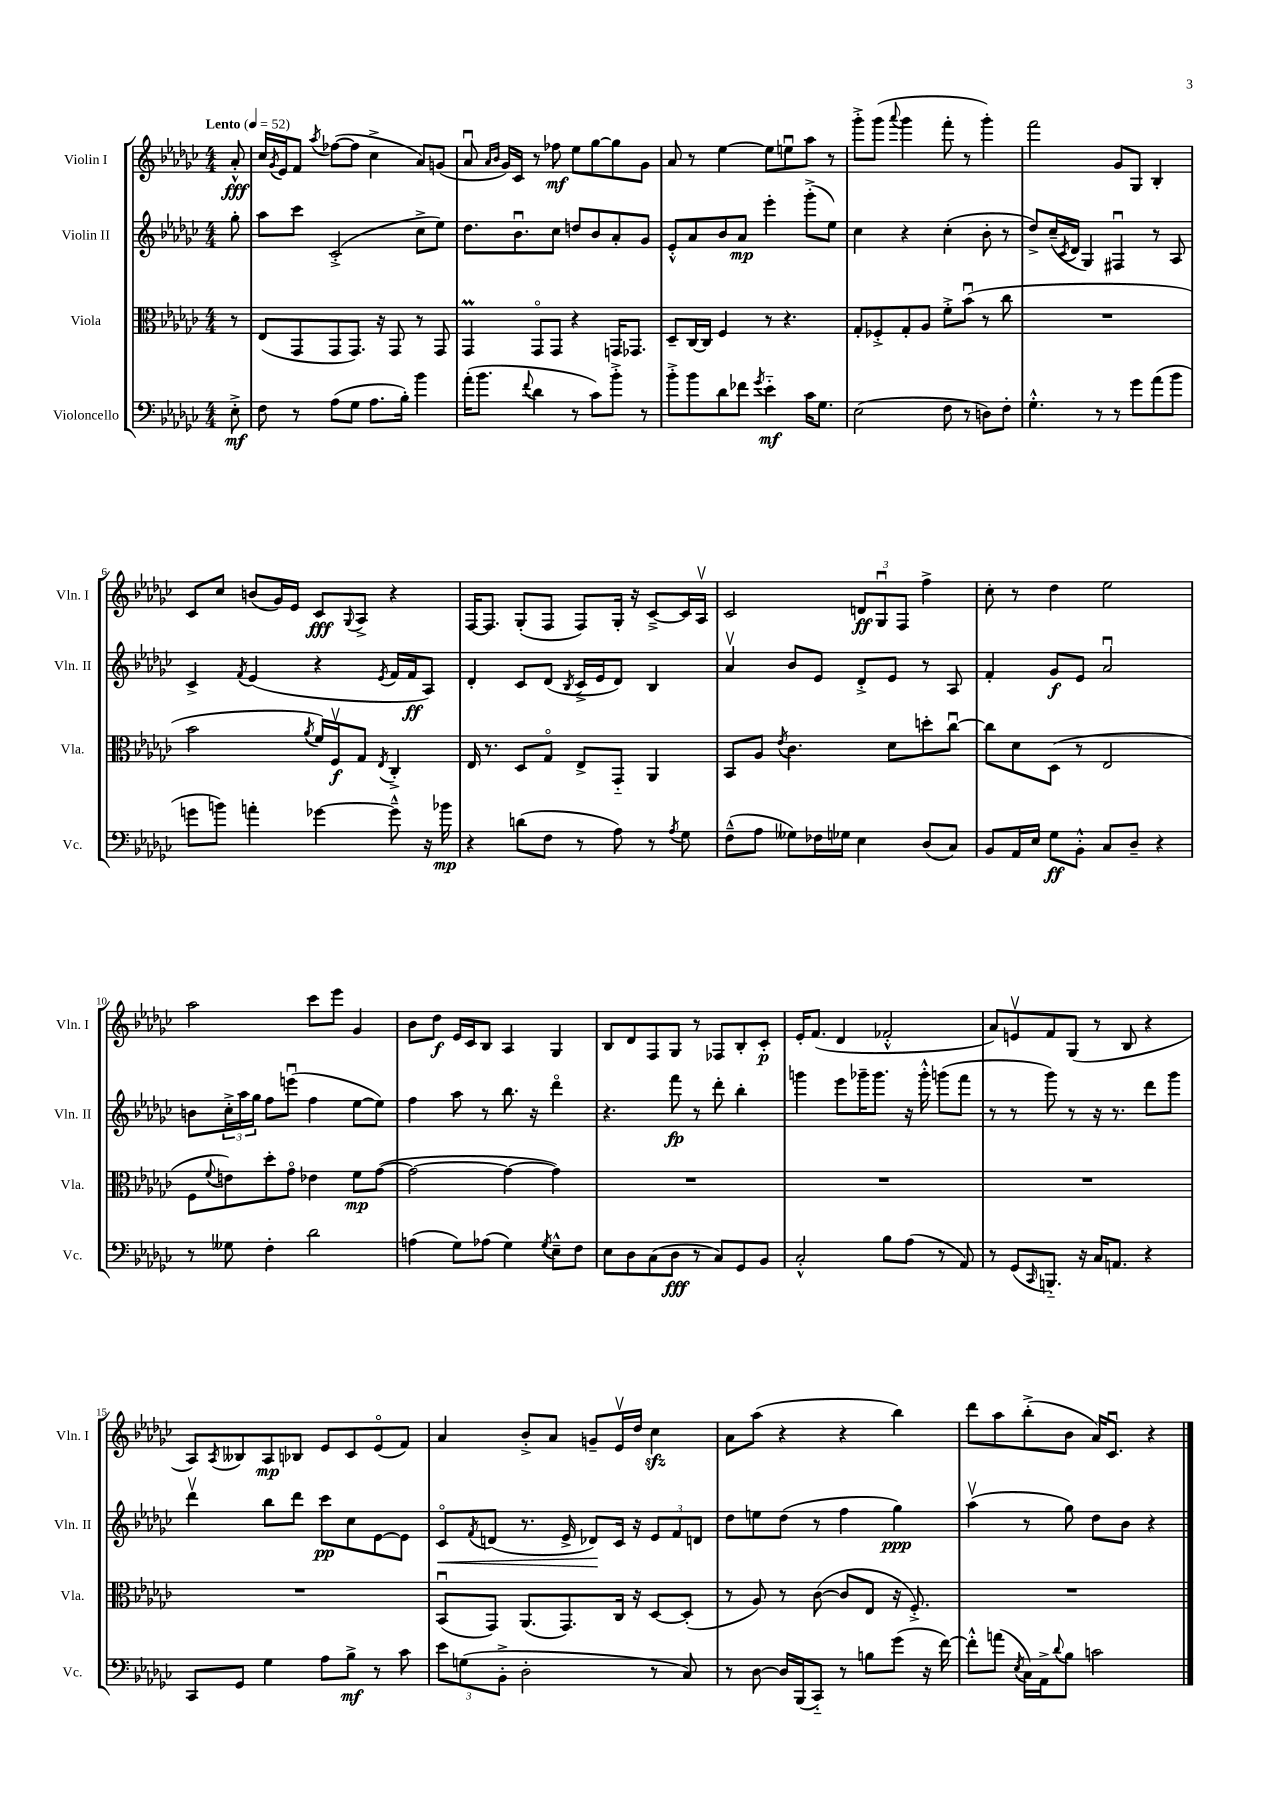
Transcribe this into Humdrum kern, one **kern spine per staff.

**kern	**kern	**kern	**kern
*staff4	*staff3	*staff2	*staff1
*clefF4	*clefC3	*clefG2	*clefG2
*k[b-e-a-d-g-c-]	*k[b-e-a-d-g-c-]	*k[b-e-a-d-g-c-]	*k[b-e-a-d-g-c-]
*M4/4	*M4/4	*M4/4	*M4/4
*MM52	*MM52	*MM52	*MM52
8E-'^	8r	8gg-'	8a-'^^
=	=	=	=
8F	(8E-	8aa-	16cc-
.	.	.	8qg-
.	.	.	16e-
8r	8GG-	8ccc-	8f
.	.	.	8qaa-
(8A-	8GG-	(2c-'^	([8ff-
8G-	8.GG-)	.	8ff-]
8.A-	.	.	4cc-^
.	16r	.	.
.	8GG-	.	.
16B-')	.	.	.
4b-	8r	8cc-^	8a-)
.	8GG-	8ee-)	(8g
=	=	=	=
(16a-'	4GG-	8.dd-	8a-u
8.b-	.	.	.
.	.	.	16qqa-
.	.	.	16qqb-
.	.	.	16g-)
.	.	8.b-u	16c-
8qqf	.	.	.
4d-	8GG-o	.	8r
.	8GG-	8cc-	8ff-
8r	4r	8dd	8ee-
8c-)	.	8b-	[8gg-
8b-'^	16GG	8a-'	8gg-]
.	8.GG-	.	.
8r	.	8g-	8g-
=	=	=	=
8b-'^	8D-~	8e-'^^	8a-
8b-	[16C-	8a-	8r
.	16C-]	.	.
8d-	4F	8b-	[4ee-
8f-	.	8a-	.
8qg-	.	.	.
4e-'~	8r	4eee-'	8ee-]
.	4.r	.	8eeu
16c-	.	(8ggg-'^	8aa-
8.G-	.	.	.
.	.	8ee-)	8r
=	=	=	=
(2E-	8G-'	4cc-	8ggg-'^
.	8F-'^	.	(8ggg-
.	.	.	8qqaaa-
.	8G-'	4r	4ggg-
.	8A-	.	.
8F	8f'^	(4cc-'	8fff'
8r	(8b-u	.	8r
8D)	8r	8b-'	4ggg-')
8F'	8cc-	8r	.
=	=	=	=
4.G-'^^	1r	8dd-^)	2fff
.	.	(16cc-~	.
.	.	8qc-	.
.	.	16d-	.
.	.	4G-)	.
8r	.	.	.
8r	.	4F#u	8g-
8g-	.	.	8G-
(8a-	.	8r	4B-'
8b-	.	8A-	.
=	=	=	=
8g	2b-	4c-^	8c-
8b)	.	.	8cc-
.	.	8qf	.
4a'	.	(4e-	(8b
.	.	.	16g-)
.	.	.	16e-
.	8qa-	.	.
[4g-	16f)	4r	8c-
.	16Fv	.	.
.	.	.	8qqG-
.	8G-	.	8A-^
.	8qE-	8qe-	.
8g-~^^]	4C-'^	16f	4r
.	.	16f	.
16r	.	8A-)	.
16b-	.	.	.
=	=	=	=
4r	16E-	4d-'	[16F
.	8.r	.	8.F]
(8d	8D-	8c-	(8G-'
8F	8G-o	(8d-	8F
.	.	8qB-	.
8r	8E-^	16c-^	8F)
.	.	16e-	.
8A-)	8GG-'~	8d-)	16G-'
.	.	.	16r
8r	4AA-	4B-	[8c-~^
8qA-	.	.	.
8G-	.	.	16c-]
.	.	.	16A-v
=	=	=	=
(8F~^^	8BB-	4a-v	2c-
8A-	8A-	.	.
.	8qe-	.	.
8G--)	4.c-	8b-	.
16F-	.	8e-	.
16G-	.	.	.
4E-	.	8d-'^	12d
.	.	.	12G-u
.	8d-	8e-	.
.	.	.	12F
(8D-	8dd'	8r	4ff^
8C-)	[8cc-u	8A-	.
=	=	=	=
8BB-	8cc-]	4f'	8cc-'
16AA-	8d-	.	8r
16E-	.	.	.
8G-	(8D-	8g-	4dd-
8BB-'^^	8r	8e-	.
8C-	2E-	2a-u	2ee-
8D-~	.	.	.
4r	.	.	.
=	=	=	=
8r	8F	8b	2aa-
.	8qqf	.	.
8G--	8e)	24cc-'^	.
.	.	24aa-	.
.	.	24gg-	.
4F'	8dd-'	8ff	.
.	8g-o	(8eeeu	.
2d-	4e-	4ff	8ccc-
.	.	.	8eee-
.	8f	[8ee-	4g-
.	([8g-	8ee-])	.
=	=	=	=
(4A	2g-_	4ff	8b-
.	.	.	8dd-
8G-)	.	8aa-	16e-
.	.	.	16c-
(8A-	.	8r	8B-
4G-)	4g-_	8.bb-	4A-
.	.	16r	.
8qG-	.	.	.
8E-~^^	4g-])	4ddd-o	4G-
8F	.	.	.
=	=	=	=
8E-	1r	4.r	8B-
8D-	.	.	8d-
(8C-	.	.	8F
8D-	.	8fff	8G-
8r	.	8r	8r
8C-)	.	8ddd-'	8F-
8GG-	.	4bb-'	8B-'
8BB-	.	.	8c-'
=	=	=	=
2C-'^^	1r	4ggg	16e-'
.	.	.	(8.f
.	.	8eee-	4d-
.	.	16ggg-~	.
.	.	8.ggg-	.
8B-	.	.	2f-'^^
(8A-	.	16r	.
.	.	16ggg-'^^	.
8r	.	(8ggg	.
8AA-)	.	8fff	.
=	=	=	=
8r	1r	8r	8a-)
(8GG-	.	8r	8ev
16qqCC-	.	.	.
8.BBB'~)	.	8ggg-)	8f
.	.	8r	(8G-
16r	.	.	.
16C-	.	16r	8r
8.AA	.	8.r	.
.	.	.	8B-
4r	.	8ddd-	4r
.	.	8ggg-	.
=	=	=	=
8CC-	1r	4ddd-v	8A-)
.	.	.	8qA-
8GG-	.	.	8B--
4G-	.	8bb-	8A-
.	.	8ddd-	8B-
8A-	.	8ccc-	8e-
8B-^	.	8cc-	8c-
8r	.	[8e-	(8e-o
8c-	.	8e-]	8f)
=	=	=	=
12e-	(8BB-u	8c-o	4a-
(12G	.	.	.
.	.	8qf	.
.	8GG-)	(8d	.
12BB-'^	.	.	.
2D-'	(8.AA-	8.r	8b-'^
.	.	.	8a-
.	8.GG-)	16e-^	.
.	.	8d-)	8g~
.	16C-	16c-	16e-v
.	16r	16r	16dd-
8r	[8D-	12e-	4cc-
.	.	12f	.
8C-)	(8D-']	.	.
.	.	12d	.
=	=	=	=
8r	8r	8dd-	8a-
[8D-	8A-)	8ee	(8aa-
16D-]	8r	(8dd-	4r
(16BBB-	.	.	.
8CC-'~)	([8c-	8r	.
8r	8c-]	4ff	4r
8B	8E-	.	.
(8g-	16r	4gg-)	4bb-)
.	8.F'^)	.	.
16r	.	.	.
[16f)	.	.	.
=	=	=	=
8f'^^]	1r	(4aa-v	8ddd-
(8a	.	.	8aa-
8qE-	.	.	.
16C-)	.	8r	(8bb-'^
16AA-^	.	.	.
8qqd-	.	.	.
8B-	.	8gg-)	8b-
2c	.	8dd-	16a-)
.	.	.	8.c-u
.	.	8b-	.
.	.	4r	4r
==	==	==	==
*-	*-	*-	*-
